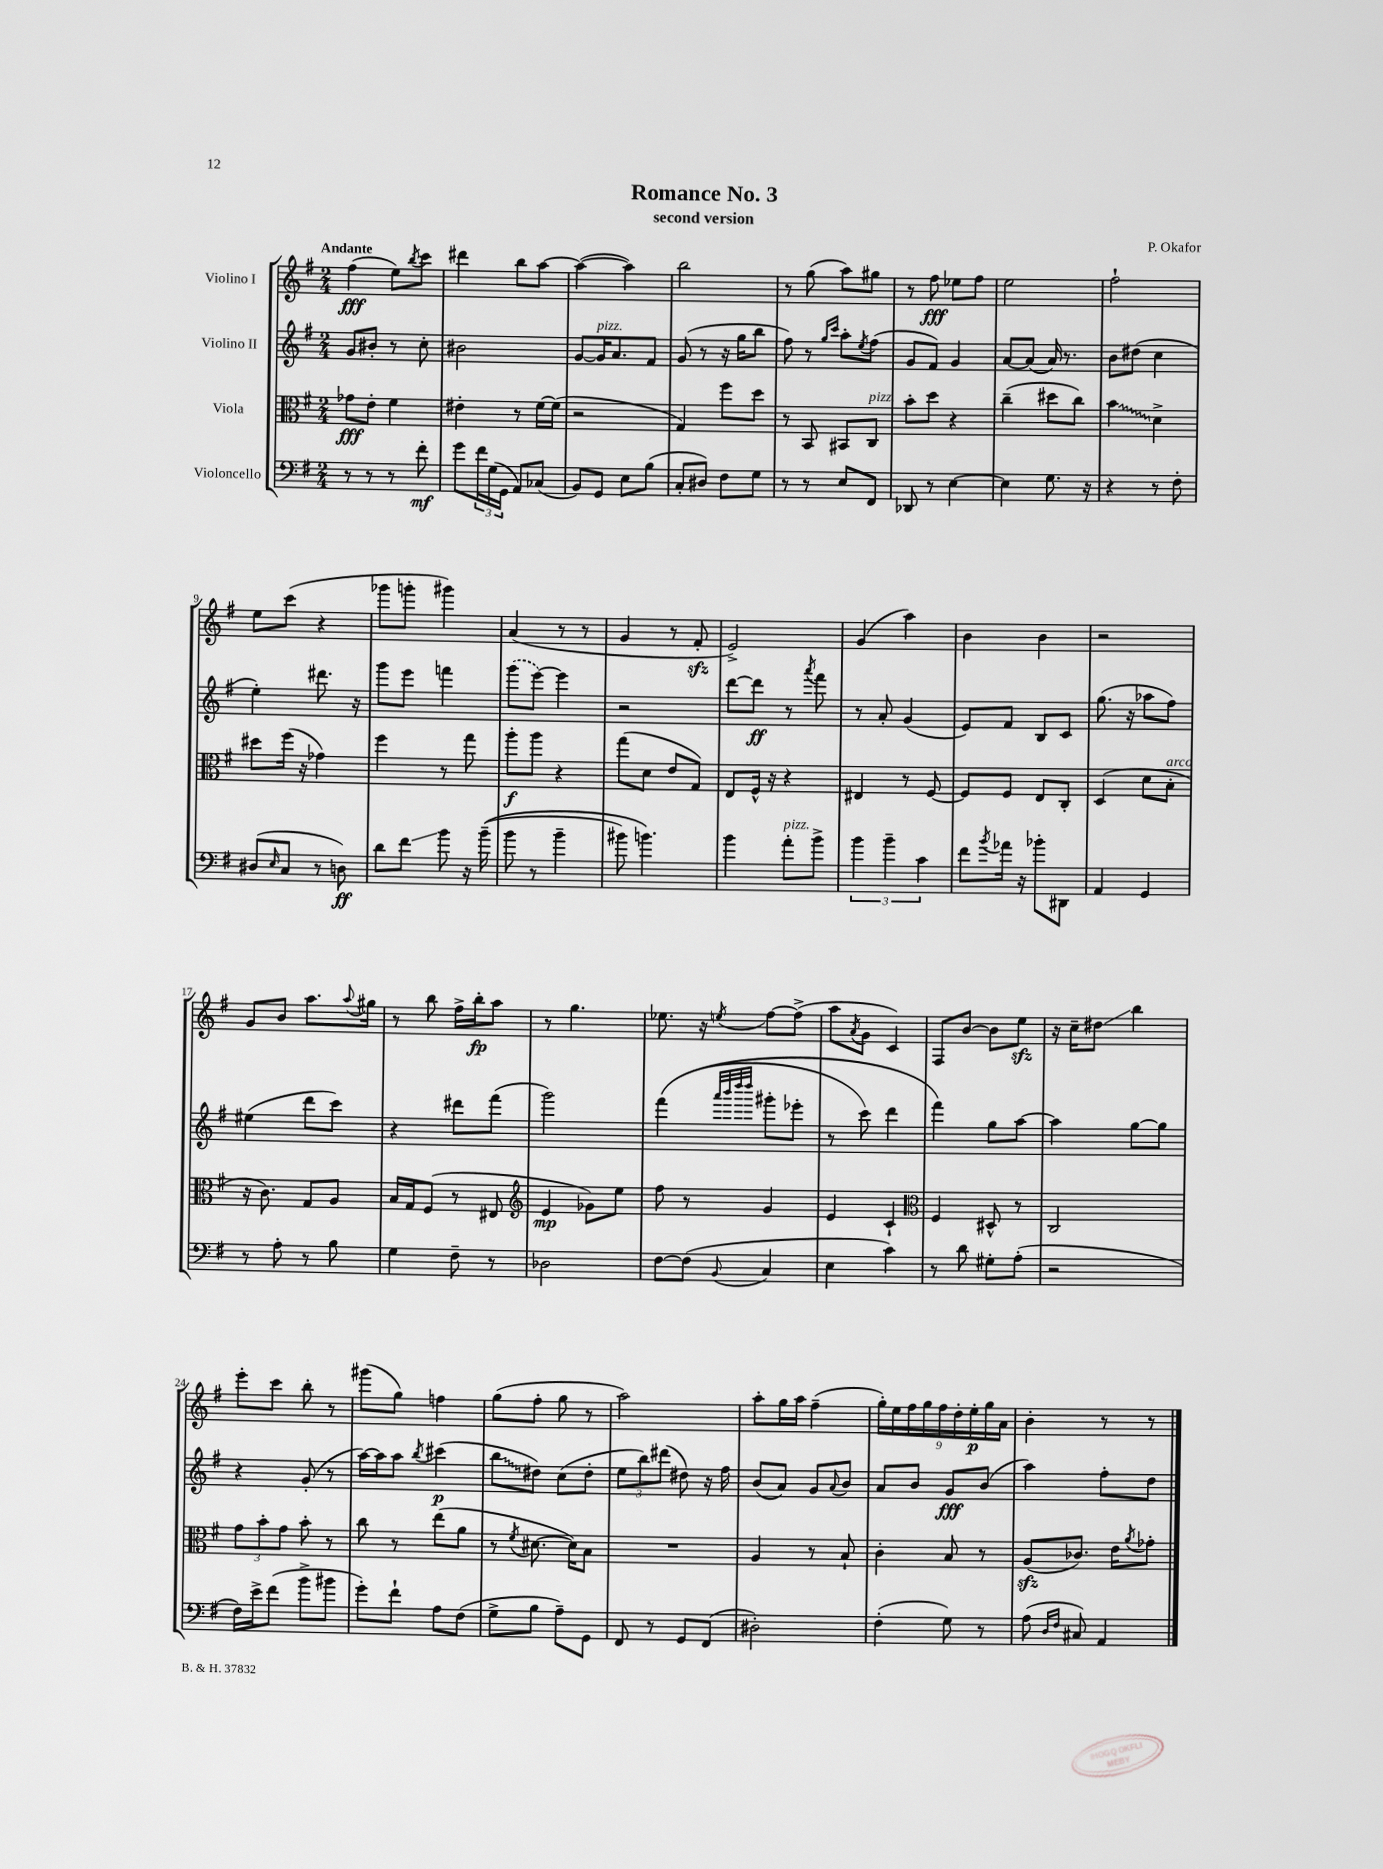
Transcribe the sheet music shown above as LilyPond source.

\header { title = "Romance No. 3" composer = "P. Okafor" subtitle = "second version" }
<<
\new StaffGroup <<
\new Staff = "s0" \with { instrumentName = "Violino I" } {
    \clef treble \key g \major \numericTimeSignature \time 2/4 \tempo "Andante"
    fis''4\fff( e''8) \acciaccatura { b''8 } c'''8 |
    dis'''4 b''8 a''8~ |
    a''4~( a''4) |
    b''2 |
    r8 g''8( a''8) gis''8 |
    r8 fis''8\fff ees''8 fis''8 |
    e''2 |
    fis''2-! |
    e''8 c'''8( r4 |
    ges'''8 g'''8-. gis'''4) |
    a'4( r8 r8 |
    g'4 r8 fis'8-.\sfz |
    e'2->) |
    g'4( a''4) |
    b'4 b'4 |
    r2 |
    g'8 b'8 a''8. \appoggiatura { a''8 } gis''16 |
    r8 b''8 fis''16-> b''16-.\fp a''8 |
    r8 g''4. |
    ees''8. r16 \acciaccatura { e''8 } fis''8~ fis''8->( |
    a''8 \acciaccatura { a'8 } g'8 c'4) |
    fis8 b'8~ b'8 e''8\sfz |
    r16 c''16-- dis''8\glissando b''4 |
    e'''8-. c'''8 b''8-. r8 |
    gis'''8( g''8) f''4 |
    g''8( fis''8-. g''8 r8 |
    a''2) |
    a''8-. g''16 a''16 fis''4--( |
    \tuplet 9/8 { g''16-.) e''16 fis''16 g''16 fis''16 d''16-. e''16-.\p g''16 a'16 } |
    b'4-. r8 r8 \bar "|." |
}
\new Staff = "s1" \with { instrumentName = "Violino II" } {
    \clef treble \key g \major \numericTimeSignature \time 2/4
    g'8 bis'8-. r8 c''8-. |
    bis'2 |
    g'8~ g'16^\markup { \italic "pizz." } a'8. fis'8 |
    g'8( r8 r16 g''16 b''8 |
    fis''8) r8 \grace { g''16 c'''16 } a''8-. \acciaccatura { e''8 } fis''8( |
    g'8 fis'8) g'4 |
    a'8~ a'8( a'16) r8. |
    b'8 dis''8( c''4 |
    e''4-.) dis'''8. r16 |
    g'''8 e'''8 f'''4 |
    \once \slurDashed g'''8( e'''8~) e'''4 |
    r2 |
    d'''8~ d'''8\ff r8 \acciaccatura { a'''8 } fis'''8 |
    r8 a'8-. g'4( |
    e'8) fis'8 b8 c'8 |
    g''8.( r16 aes''8 fis''8) |
    eis''4( d'''8 c'''8) |
    r4 dis'''8 fis'''8( |
    g'''2) |
    fis'''4(\( \grace { a'''32 b'''32 d''''32 d''''32 } gis'''8-. ees'''8-. |
    r8 c'''8) d'''4 |
    fis'''4\) g''8 a''8~ |
    a''4 g''8~ g''8 |
    r4 g'8-.( r8 |
    a''16~) a''16 a''8 \acciaccatura { b''8 } cis'''4\p( |
    \once \override Glissando.style = #'zigzag b''8\glissando dis''8) c''8( dis''8-. |
    \tuplet 3/2 { e''8 b''8) dis'''8( } dis''8) r16 fis''16 |
    b'8( a'8) g'8 \appoggiatura { a'8 } b'8 |
    a'8 b'8 g'8\fff b'8( |
    a''4) fis''8-. d''8 \bar "|." |
}
\new Staff = "s2" \with { instrumentName = "Viola" } {
    \clef alto \key g \major \numericTimeSignature \time 2/4
    ges'8\fff e'8-. fis'4 |
    eis'4-. r8 fis'16~ fis'16( |
    r2 |
    g4) fis''8 d''8 |
    r8 b,8 bis,8 c8^\markup { \italic "pizz." } |
    b'8-. d''8 r4 |
    c''4--( dis''8 c''8) |
    \once \override Glissando.style = #'zigzag b'4\glissando d'4-> |
    dis''8 fis''16( r16 ges'4) |
    fis''4 r8 g''8 |
    a''8-.\f a''8 r4 |
    g''8( d'8 e'8 g8) |
    e8 fis16-^ r16 r4 |
    eis4 r8 fis8~ |
    fis8 fis8 e8 c8-. |
    d4( d'8 b8-.^\markup { \italic "arco" } |
    r16 c'8.) g8 a8 |
    b16 g16 fis8( r8 eis8 |
    \clef treble e'4\mp ges'8) e''8 |
    fis''8 r8 g'4 |
    e'4 c'4-! |
    \clef alto fis4 dis8-^ r8 |
    c2 |
    \tuplet 3/2 { g'8 b'8-. g'8 } b'8-. r8 |
    c''8 r8 e''8( a'8 |
    r8 \acciaccatura { fis'8 } dis'8.~ dis'16) b8 |
    R2 |
    a4 r8 b8-! |
    c'4-. b8 r8 |
    a8\sfz( ces'8.) e'16 \acciaccatura { a'8 } ges'8-. \bar "|." |
}
\new Staff = "s3" \with { instrumentName = "Violoncello" } {
    \clef bass \key g \major \numericTimeSignature \time 2/4
    r8 r8 r8 fis'8-.\mf |
    g'8 \tuplet 3/2 { fis'16 g16( g,16 } a,8) ces8( |
    b,8) g,8 e8 b8( |
    c8-. dis8) fis8 g8 |
    r8 r8 e8 fis,8 |
    des,8 r8 e4~ |
    e4 g8. r16 |
    r4 r8 fis8-. |
    dis8( \grace { e16 } c8 r8 d8\ff) |
    d'8 fis'8\glissando b'8 r16 b'16--(\( |
    b'8 r8 b'4-- |
    bis'8) b'4.\) |
    b'4 a'8-.^\markup { \italic "pizz." } b'8-> |
    \tuplet 3/2 { b'4 b'4-- c'4 } |
    fis'8 \acciaccatura { b'8 } aes'16 r16 bes'8-. dis,8 |
    a,4 g,4 |
    r8 a8-. r8 b8 |
    g4 fis8-- r8 |
    des2 |
    fis8~ fis8( \appoggiatura { b,8 } c4 |
    e4 c'4) |
    r8 d'8 gis8-. a8-.( |
    r2 |
    fis16) e'16-> fis'8( b'8-> bis'8 |
    g'8-.) fis'8-! a8 fis8( |
    g8-> b8 a8--) g,8 |
    fis,8 r8 g,8 fis,8( |
    dis2-.) |
    fis4-.( g8) r8 |
    a8( \grace { d16 fis16 } cis8) a,4 \bar "|." |
}
>>
>>
